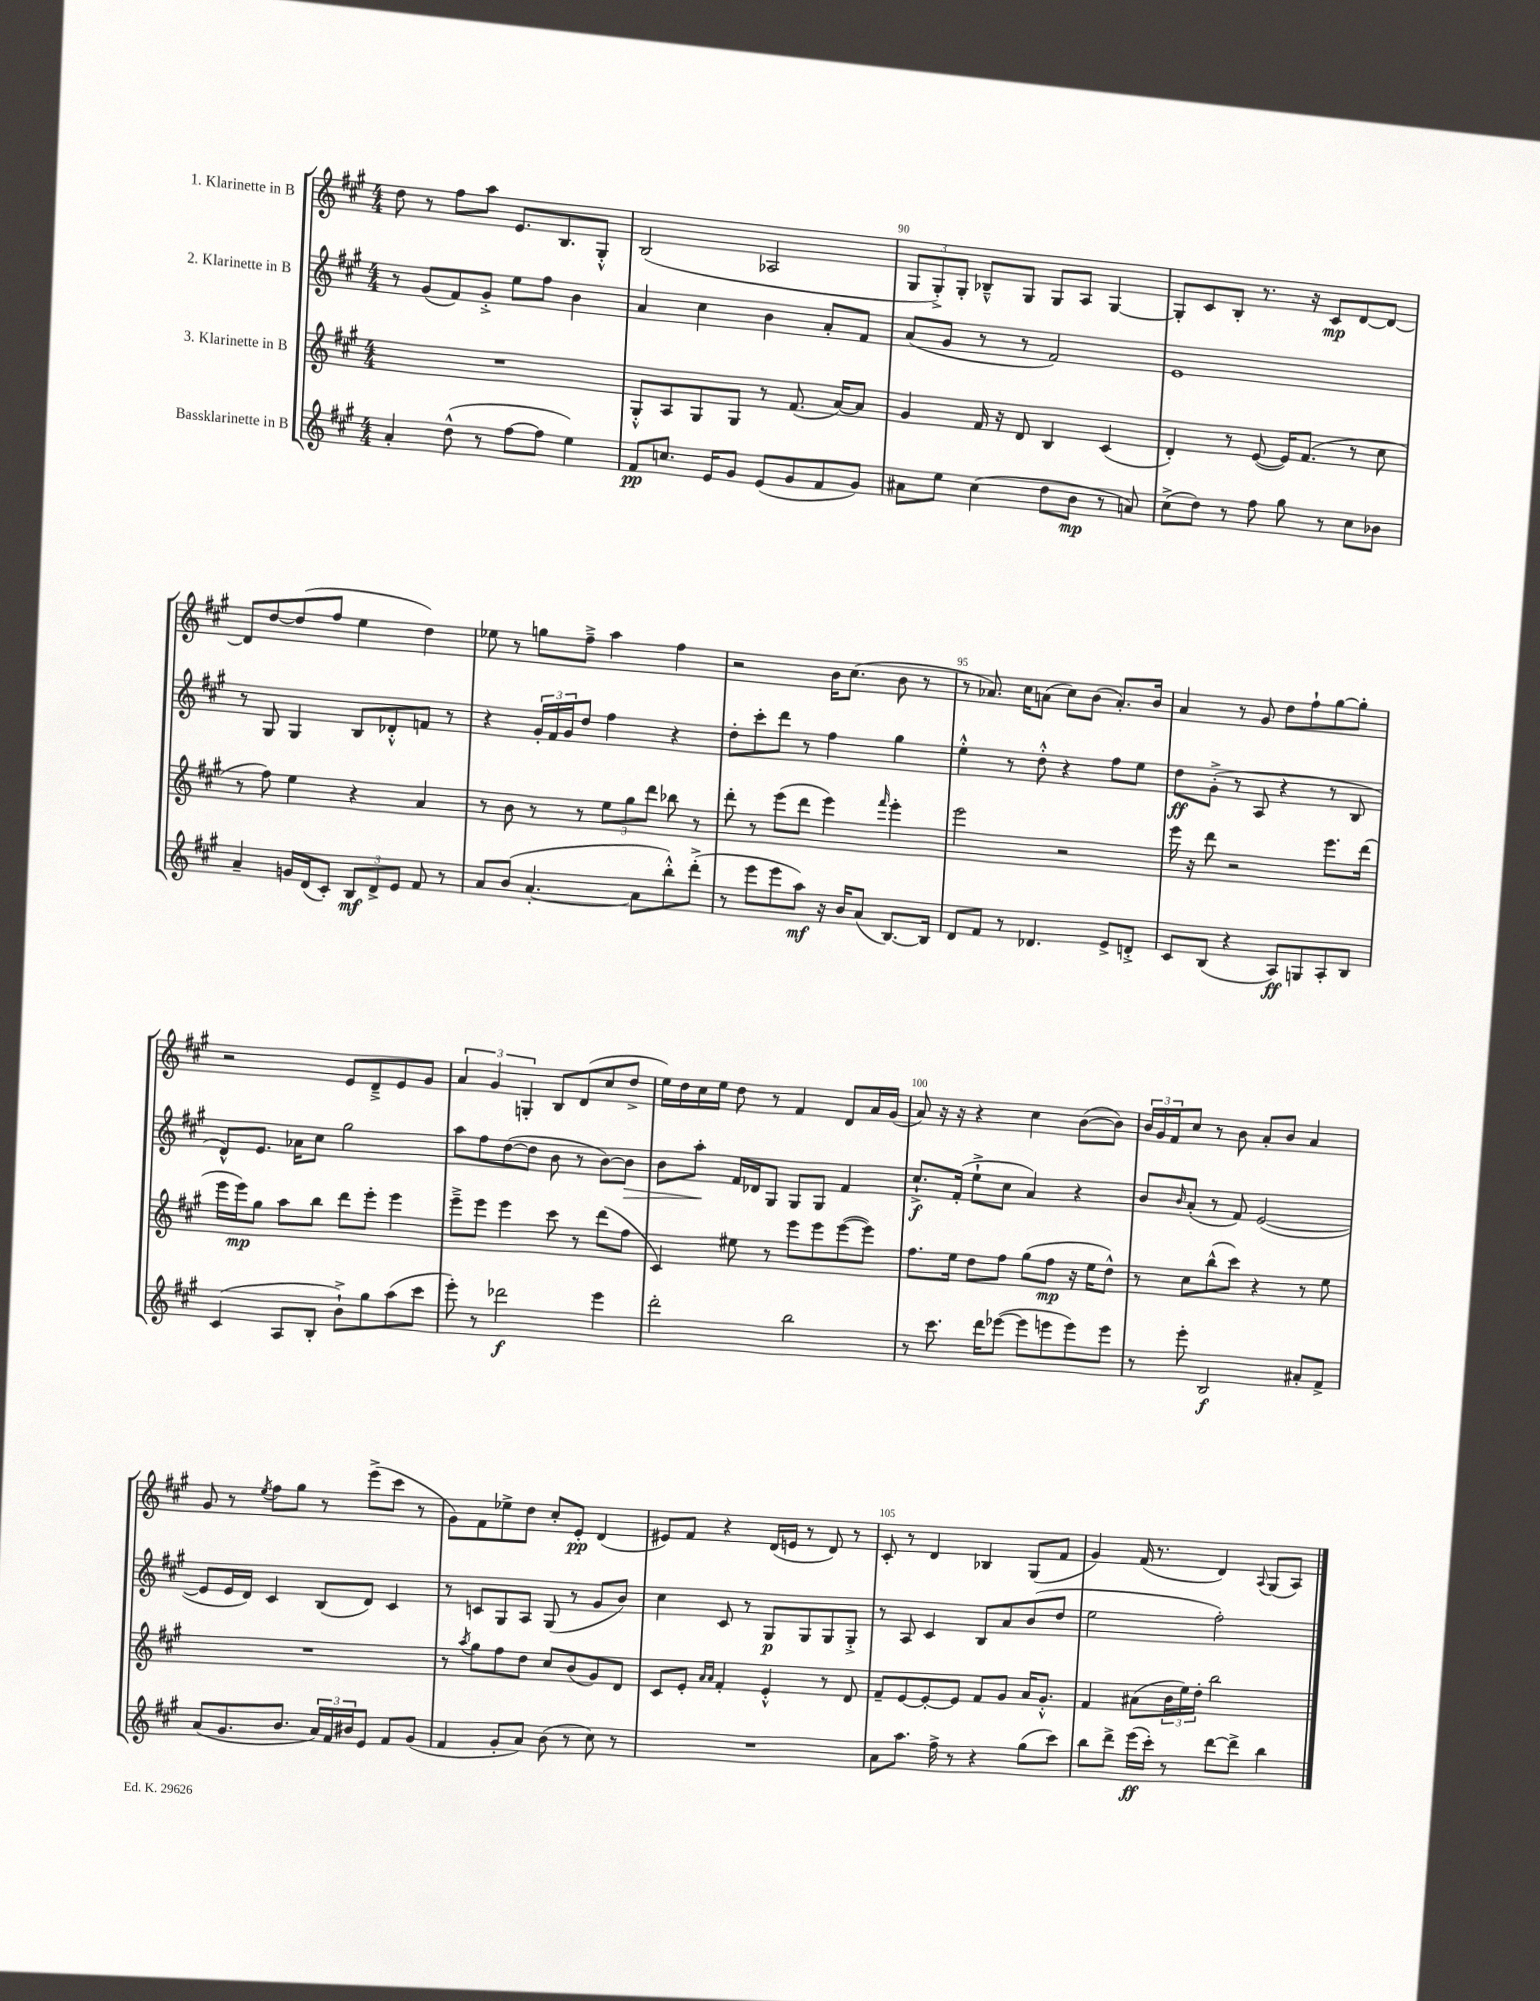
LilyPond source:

<<
\new StaffGroup <<
\new Staff = "s0" \with { instrumentName = "1. Klarinette in B" } {
    \clef treble \key a \major \numericTimeSignature \time 4/4
    d''8 r8 fis''8 a''8 e'8. b8. gis8-.-^ |
    b2( aes2 |
    \tuplet 3/2 { gis8 gis8-.->) gis8-. } bes8---^ gis8 gis8 a8 gis4~ |
    gis8-. cis'8 b8-. r8. r16 cis'8\mp d'8~ d'8~ |
    d'8 d''8~ d''8( fis''8 e''4 d''4) |
    ees''8 r8 g''8 fis''8---> a''4 fis''4 |
    r2 b'16 cis''8.( b'8 r8 |
    r8 aes'8.) cis''16 a'8( cis''8) b'8( a'8.-.) b'16 |
    a'4 r8 gis'8 d''8 fis''8-! gis''8~ gis''8-. |
    r2 e'8 d'8---> e'8 gis'8 |
    \tuplet 3/2 { a'4 gis'4 g4-. } b8 d'8( cis''8 d''8-> |
    e''16) d''16 cis''16 e''16 d''8 r8 fis'4 d'8 a'16 gis'16( |
    a'8) r16 r16 r4 cis''4 b'8~( b'8) |
    \tuplet 3/2 { b'16 gis'16 fis'16 } cis''8 r8 b'8 a'8-. b'8 a'4 |
    gis'8 r8 \acciaccatura { e''8 } fis''8 gis''8 r8 e'''8->( cis'''8 r8 |
    gis'8) fis'8 ees''8-> d''8 cis''8-. e'8-.\pp d'4( |
    eis'8) fis'8 r4 d'16( e'16 r8 d'8) r8 |
    cis'8-. r8 d'4 bes4 gis8( fis'8 |
    gis'4) fis'16( r8. d'4) \appoggiatura { a8 } gis8( a8) \bar "|." |
}
\new Staff = "s1" \with { instrumentName = "2. Klarinette in B" } {
    \clef treble \key a \major \numericTimeSignature \time 4/4
    r8 gis'8( fis'8) gis'8-.-> e''8 fis''8 b'4 |
    a'4 cis''4 b'4 a'8-. fis'8 |
    a'8( gis'8 r8 r8 fis'2) |
    e'1 |
    r8 gis8 gis4 b8 des'8-.-^ f'8 r8 |
    r4 \tuplet 3/2 { gis'16-. fis'16 gis'16 } d''8 fis''4 r4 |
    d''8-. cis'''8-. d'''8 r8 fis''4 gis''4 |
    e''4-.-^ r8 d''8-.-^ r4 fis''8 e''8 |
    d''8\ff gis'8-.->( r8 a8 r4 r8 b8 |
    d'8-^) e'8. aes'16 cis''8 gis''2 |
    a''8 fis''8 d''8~( d''8 b'8 r8 b'8~) b'8\> |
    b'8 a''8-.\! fis'16 des'16 gis8 gis8 gis8 fis'4 |
    cis''8.-!->\f fis'16-.( e''8-!-> cis''8 a'4) r4 |
    b'8 \grace { b'16 } a'8-.( r8 fis'8) e'2~( |
    e'8 e'16 d'16) cis'4 b8( d'8) cis'4 |
    r8 c'8 gis8 a8 gis8( r8 gis'8 b'8) |
    cis''4 cis'8 r8 gis8\p gis8 gis8 gis8-.-> |
    r8 a8 cis'4 b8 a'8 b'8( d''8 |
    e''2 fis''2-.) \bar "|." |
}
\new Staff = "s2" \with { instrumentName = "3. Klarinette in B" } {
    \clef treble \key a \major \numericTimeSignature \time 4/4
    R1 |
    gis8-.-^ a8 gis8 gis8 r8 fis'8.( a'16~) a'8 |
    gis'4 fis'16 r16 d'8 b4 cis'4( |
    d'4-.) r8 e'8~( e'16) fis'8.( r8 cis''8 |
    r8 fis''8) e''4 r4 a'4 |
    r8 b'8 r8 r8 \tuplet 3/2 { e''8 gis''8 d'''8 } bes''8 r8 |
    d'''8-. r8 e'''8( d'''8 e'''4) \grace { fis'''16 } e'''4-. |
    e'''2 r2 |
    e'''16 r16 d'''8 r2 e'''8. d'''16( |
    e'''16 e'''16\mp) gis''8 a''8 b''8 d'''8 e'''8-. e'''4 |
    e'''8---> e'''8 e'''4 cis'''8 r8 d'''8( fis''8 |
    cis'4) eis''8 r8 e'''8 e'''8 e'''8~( e'''8) |
    fis''8. e''16 d''8 fis''8 gis''8( fis''8\mp r16 e''16 d''8-^) |
    r8 cis''8 b''8-^( cis'''8) r4 r8 e''8 |
    R1 |
    r8 \acciaccatura { a''8 } gis''8 fis''8 d''8 cis''8 b'8( gis'8) d'8 |
    cis'8 e'8-. \grace { a'16 a'16 } fis'4-. e'4-.-^ r8 d'8 |
    fis'8-- e'8~ e'8~-. e'8 fis'8 gis'8 a'16 gis'8.-.-^ |
    fis'4 ais'8( \tuplet 3/2 { b'16 e''16) d''16-. } b''2 \bar "|." |
}
\new Staff = "s3" \with { instrumentName = "Bassklarinette in B" } {
    \clef treble \key a \major \numericTimeSignature \time 4/4
    a'4-. d''8-^( r8 fis''8~ fis''8 e''4) |
    fis'8\pp c''8. e'16 gis'8 e'8( gis'8 fis'8 gis'8) |
    ais'8 e''8 cis''4( d''8 b'8\mp r8 a'8) |
    cis''8->( d''8) r8 fis''8 gis''8 r8 cis''8 bes'8 |
    a'4-- g'16 d'16( cis'8-.) \tuplet 3/2 { b8\mf d'8-> e'8 } fis'8 r8 |
    a'8 b'8( a'4.~-. a'8 b''8-.-^) d'''8-.->( |
    r8 e'''8 e'''8 a''8\mf) r16 b'16 a'8( b8.~) b16 |
    d'8 fis'8 r8 des'4. e'8-> d'8-.-> |
    cis'8 b8( r4 a8\ff) g8 a8-. b8 |
    cis'4( a8 b8-. b'8-!->) gis''8 a''8( cis'''8 |
    e'''8-.) r8 des'''2\f e'''4 |
    d'''2-. b''2 |
    r8 cis'''8. d'''16 ees'''8~( ees'''8 e'''8 e'''8) e'''8 |
    r8 e'''8-. b2\f ais'8-. fis'8-> |
    a'8( gis'8. b'8. \tuplet 3/2 { a'16) fis'16 bis'16 } e'8 fis'8 gis'8( |
    fis'4 gis'8-. a'8) b'8( r8 cis''8) r8 |
    R1 |
    a'8 a''8. fis''16-> r8 r4 gis''8( cis'''8) |
    b''8 d'''8-> e'''16\ff( cis'''16-.) r8 d'''8~ d'''8-> b''4 \bar "|." |
}
>>
>>
\layout { \context { \Score currentBarNumber = #88 \override BarNumber.break-visibility = ##(#f #t #t) barNumberVisibility = #(every-nth-bar-number-visible 5) } }
